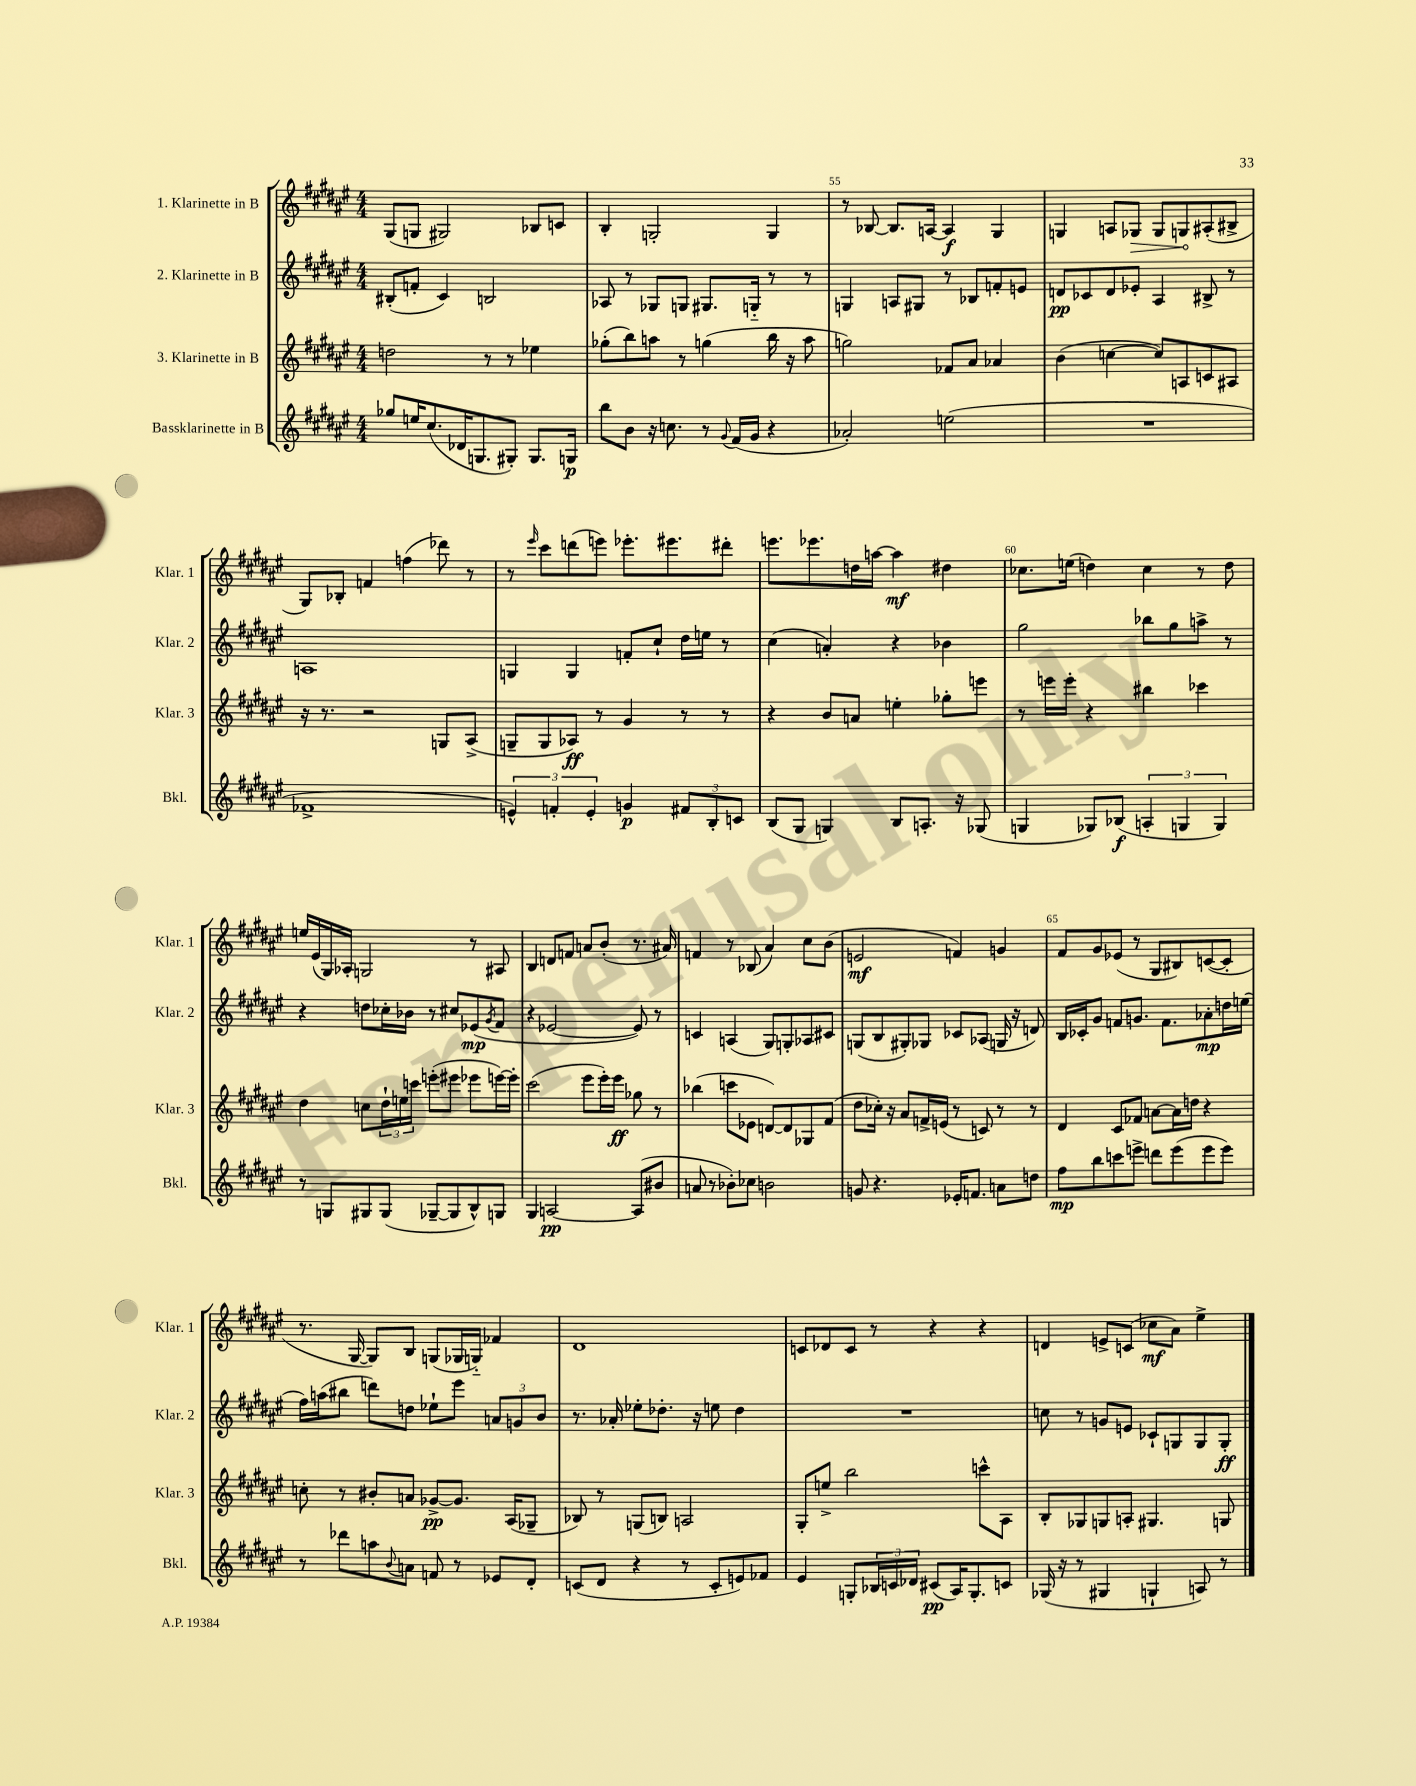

**kern	**kern	**kern	**kern
*staff4	*staff3	*staff2	*staff1
*clefG2	*clefG2	*clefG2	*clefG2
*k[f#c#g#d#a#e#]	*k[f#c#g#d#a#e#]	*k[f#c#g#d#a#e#]	*k[f#c#g#d#a#e#]
*M4/4	*M4/4	*M4/4	*M4/4
8gg-/L	2dd\	(8B#'/L	(8G#/L
16ee/K	.	8f'/J	8G/J
(8.cc#/	.	.	.
.	.	4c#/)	2G#/)
16d-/K	.	.	.
8.G/	.	.	.
.	8r	2B/	.
8G#'/J)	8r	.	.
8.G#/L	4ee-\	.	8B-/L
.	.	.	8c/J
16G/Jk	.	.	.
=	=	=	=
8bb\L	(8gg-'\L	8A-/	4B'/
8b\J	8bb\)	8r	.
16r	8aa\J	8G-/L	2G'/
8.cc\	.	.	.
.	8r	8G/J	.
8r	(4gg\	8.G#/L	.
8qqg#/	.	.	.
(16f#/LL	.	.	.
16g#/JJ	.	16G'~/Jk	.
4r	16bb\	8r	4G/
.	16r	.	.
.	8aa\	8r	.
=	=	=	=
2a-'/)	2gg\)	4G/	8r
.	.	.	[8B-/
.	.	8A/L	8.B-/]L
.	.	8G#/J	.
.	.	.	[16A/Jk
(2ee\	8f-/L	8r	4A/]
.	8a#/J	8B-/L	.
.	4a-/	8f'/	4G#/
.	.	8e/J	.
=	=	=	=
1r	(4b\	8d/L	4G/
.	.	8c-/	.
.	[4cc\	8d/	8A/L
.	.	8e-'/J	8G-/J
.	8cc/]L)	4A#/	8G-/L
.	8A/	.	8G/
.	8c/	8B#^/	(8A#'/
.	8A#/J	8r	8B#^/J
=	=	=	=
1f-^	16r	1A	8G#/L)
.	8.r	.	.
.	.	.	8B-'/J
.	2r	.	4f/
.	.	.	(4ff\
.	8G/L	.	8ddd-\)
.	(8A#^/J	.	8r
=	=	=	=
6e^^/)	8G~/L	4G/	8r
.	.	.	16qqeee#/
.	8G/	.	8ccc#\L
6f'/	.	.	.
.	8A-/J)	4G/	(8ddd\
6e'/	.	.	.
.	8r	.	8eee\J)
4g/	4g#/	8f'/L	8.eee-'\L
.	.	8cc#`/J	.
.	.	.	8.eee#\
12f#/L	8r	16dd#\LL	.
.	.	16ee\JJ	.
12B'/	.	.	.
.	8r	8r	8ddd#'\J
12c/J	.	.	.
=	=	=	=
(8B/L	4r	(4cc#\	8.eee\L
8G#/J	.	.	.
.	.	.	8.eee-\
4G/)	8b/L	4a'/)	.
.	8a/J	.	16dd\L
.	.	.	[16aa\JJ
8B/L	4ee'\	4r	4aa\]
8.A'/J	.	.	.
.	8gg-'\L	4b-\	4dd#\
16r	.	.	.
(8G-/	8eee\J	.	.
=	=	=	=
4G/	8r	2gg#\	8.cc-\L
.	16eee\LL	.	.
.	16eee'\JJ	.	(16ee\Jk
8G-/L)	4r	.	4dd\)
(8B-/J	.	.	.
6A'/	4bb#\	8bb-\L	4cc-\
.	.	8gg#\	.
6G/	.	.	.
.	4ccc-\	8aa^\J	8r
6G/)	.	.	.
.	.	8r	8dd\
=	=	=	=
8r	4dd#\	4r	16ee/LL
.	.	.	(16e#/
8G/L	.	.	16G#/)
.	.	.	16A-'/JJ
8G#/	8cc\L	8dd\L	2G/
(8G#/J	24dd#`\L	16cc-'\L	.
.	24ee\	.	.
.	.	16b-\JJ	.
.	24ccc\JJ	.	.
[8G-~/L	(8eee'\L	8r	.
8G-/]	8eee#\J	8cc#/L	.
8B^^/)	8eee-\L	(8e-/	8r
.	.	8qg#/	.
8G/J	[16eee\L)	8f#/J	8A#/
.	16eee'\]JJ	.	.
=	=	=	=
4G#/	(2ccc#\	4r	4B/
[2A/	.	[2e-/	8d/L
.	.	.	8f/J
.	8eee#\L	.	8a/L
.	16eee#'\L)	.	(8b'/J
.	16eee#\JJ	.	.
(8A/]L	8gg-\	8e-/])	8.r
8b#/J	8r	8r	.
.	.	.	16a#/)
=	=	=	=
8a/	(4bb-\	4c/	4f/
8r	.	.	.
8b-'\L)	8ccc\L	(4A/	8r
8cc-\J	8e-\J	.	(8B-/
2b\	[8d/L)	8G#/L)	4a#/)
.	8d/]	8G'/	.
.	8G-/	8A-/	8cc#\L
.	(8f#/J	8c#/J	(8b\J
=	=	=	=
8g/	8dd#\L	(8G/L	2e/
4.r	16cc-'\Jk)	8B/	.
.	16r	.	.
.	8a#/L	8G#'/)	.
.	16f^/L	8G-/J	.
.	(16e/JJ	.	.
16e-'/LK	8r	8c-/L	4f/)
8.f/J	.	.	.
.	8c/)	(8A-/J	.
8a\L	8r	16G/	4g/
.	.	16r	.
8dd\J	8r	8d/)	.
=	=	=	=
8ff#\L	4d#/	16B/LL	8f#/L
.	.	16c-'/J	.
8bb\	.	8g#/J	8g#/
8ccc\	8c#/L	8f/L	(8e-/J
8eee^\J	8f-/J	8.g/J	8r
8ddd\L	[8a\L	.	8G#/L
.	.	8.f\L	.
(8eee\	16a\]L	.	8B#/)
.	16dd\JJ	.	.
8eee\	4r	8a-'\	([8c/
8eee\J)	.	16dd\L	8c'/]J
.	.	(16ee\JJ	.
=	=	=	=
8r	8cc'\	16ff#\LL)	8.r
.	.	(16aa\J	.
8ddd-\L	8r	8bb#\J	.
.	.	.	[16G#/
8aa\	8b#'/L	8ddd\L)	8G#/]L)
8qqb/	.	.	.
8a\J	8a/J	8dd\J	8B/J
8f/	[8g-^/L	8ee-`\L	(8G/L
8r	8.g-/]J	8eee#\J	16G-/L
.	.	.	16G'~/JJ)
8e-/L	.	12a/L	4f-/
.	(16A#/LK	.	.
.	.	12g/	.
8d#'/J	8G-~/J	.	.
.	.	12b/J	.
=	=	=	=
(8c/L	8B-/)	8.r	1d#
8d#/J	8r	.	.
.	.	16a-'/	.
4r	(8G/L	8ee-'\L	.
.	8B/J)	8.dd-'\J	.
8r	2A/	.	.
.	.	16r	.
8c'/L	.	8ee\	.
8e/)	.	4dd-\	.
8f-/J	.	.	.
=	=	=	=
4e#/	8G#'/L	1r	8c/L
.	8ee^/J	.	8d-/
8G'/L	2bb\	.	8c/J
24B-/L	.	.	8r
24c/	.	.	.
24d-/JJ	.	.	.
(8c#/L	.	.	4r
16A#/K)	.	.	.
8.G'/	.	.	.
.	8ccc^^\L	.	4r
8c/J	8A#\J	.	.
=	=	=	=
(16G-/	8B'/L	8cc\	4d/
16r	.	.	.
8r	8G-/	8r	.
4G#/	8G/	8g/L	8e^/L
.	8A'/J	8e/J	(8c/J
4G`/	4.G#/	8c-`/L	8cc-\L
.	.	8G/	8a#\J)
8A/)	.	8G/	4ee#^\
8r	8G/	8G'/J	.
==	==	==	==
*-	*-	*-	*-
